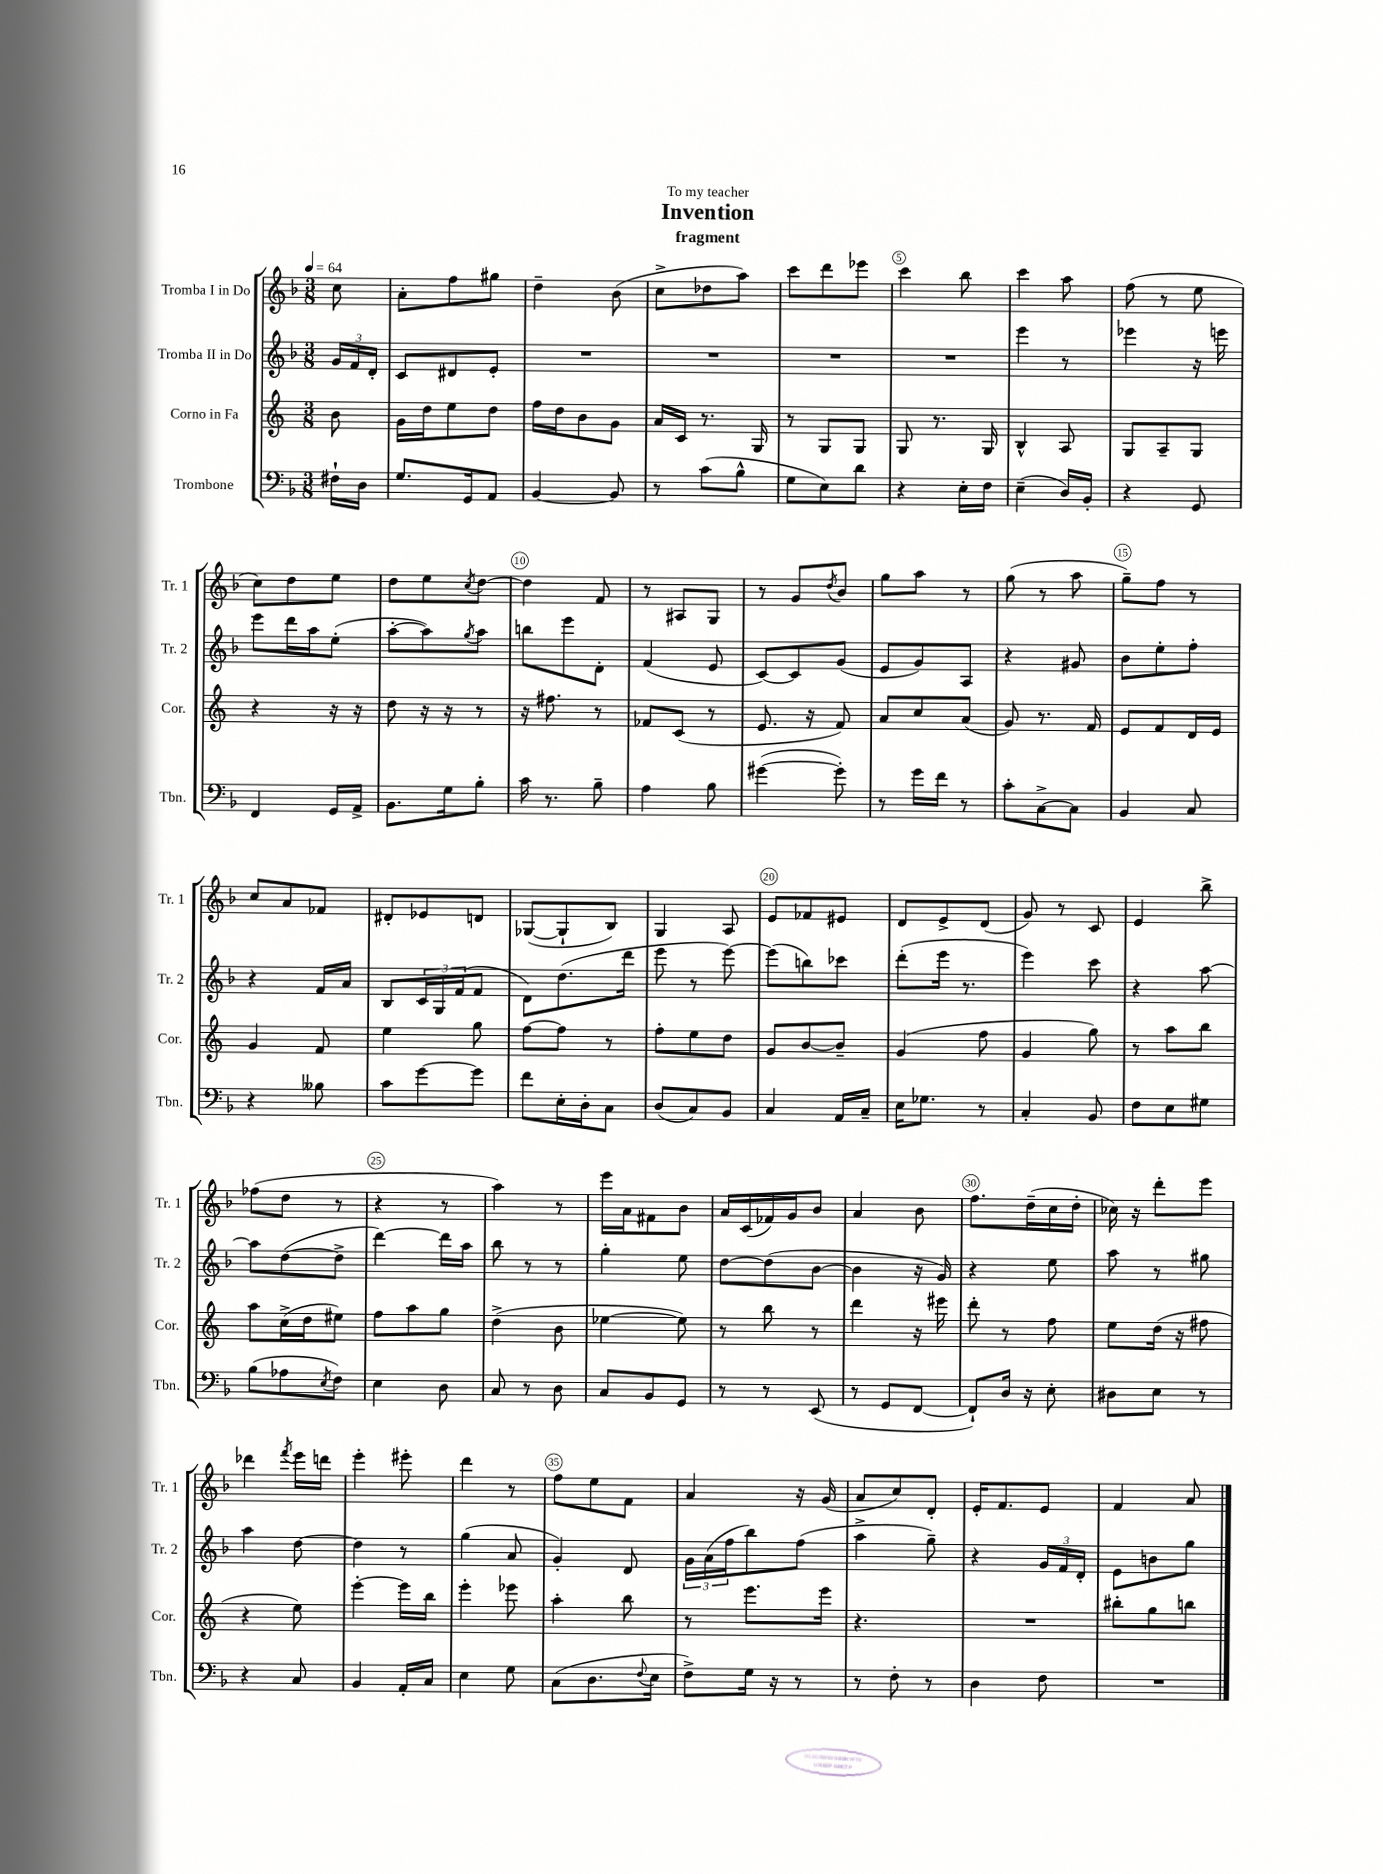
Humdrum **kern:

**kern	**kern	**kern	**kern
*part4	*part3	*part2	*part1
*staff4	*staff3	*staff2	*staff1
*I"Trombone	*I"Corno in Fa	*I"Tromba II in Do	*I"Tromba I in Do
*I'Tbn.	*I'Cor.	*I'Tr. 2	*I'Tr. 1
*clefF4	*clefG2	*clefG2	*clefG2
*k[b-]	*k[]	*k[b-]	*k[b-]
*M3/8	*M3/8	*M3/8	*M3/8
*MM64	*MM64	*MM64	*MM64
=	=	=	=
16F#X`\LL	8b\	24g/LL	8cc\
.	.	24f/	.
16D\JJ	.	.	.
.	.	24d'/JJ	.
=1	=1	=1	=1
8.G/L	16g\LL	8c/L	8a'\L
.	16dd\J	.	.
.	8ee\	8d#X/	8ff\
16GG/k	.	.	.
8AA/J	8dd\J	8e'/J	8gg#X\J
=2	=2	=2	=2
[4BB-/	16ff\LL	4.r	4dd~\
.	16dd\J	.	.
.	8b\	.	.
8BB-/]	8g\J	.	(8b-\
=3	=3	=3	=3
8r	16a/LL	4.r	8cc^\L
.	16c/JJ	.	.
(8c\L	8.r	.	8dd-X\
8B-^^\J	.	.	8aa\J)
.	16G/	.	.
=4	=4	=4	=4
8G\L	8r	4.r	8ccc\L
8E\)	8G/L	.	8ddd\
8d\J	8G/J	.	8eee-X\J
=5	=5	=5	=5
4r	8G/	4.r	4ccc\
.	8.r	.	.
16E'\LL	.	.	8bb-\
16F\JJ	16G/	.	.
=6	=6	=6	=6
(4E~\	4B^^/	4eee\	4ccc\
16D/LL)	8A/	8r	8aa\
16BB-'/JJ	.	.	.
=7	=7	=7	=7
4r	8G/L	4eee-X\	(8ff\
.	8A~/	.	8r
8GG/	8G/J	16r	8ee\
.	.	16eeen\	.
!!LO:LB:g=z
=8	=8	=8	=8
4FF/	4r	8eee\L	8cc\L)
.	.	16ddd\L	8dd\
.	.	16aa\J	.
16GG/LL	16r	(8ee'\J	8ee\J
16AA^/JJ	16r	.	.
=9	=9	=9	=9
8.BB-\L	8dd\	[8aa'\L	8dd\L
.	16r	8aa\])	8ee\
16G\k	16r	.	.
.	.	8qgg/	8qcc/
8B-'\J	8r	8aa\J	[8dd\J
=10	=10	=10	=10
16c\	16r	8bbn\L	4dd\]
8.r	8.ff#X\	.	.
.	.	8eee\	.
8B-~\	8r	8d'\J	8f/
=11	=11	=11	=11
4A\	8f-X/L	(4f/	8r
.	(8c/J	.	8A#X/L
8B-\	8r	8e/	8G/J
=12	=12	=12	=12
([4g#X\	8.e/	[8c/L)	8r
.	.	8c/]	8g/L
.	16r	.	.
.	.	.	8qdd/
8g#'\])	8f/)	(8g/J	8b-/J
=13	=13	=13	=13
8r	8a/L	8e/L	8gg\L
16g\LL	8cc/	8g/)	8aa\J
16f\JJ	.	.	.
8r	(8a/J	8A/J	8r
=14	=14	=14	=14
8c'\L	8g/)	4r	(8gg\
[8C^\	8.r	.	8r
8C\J]	.	8g#X/	8aa\
.	16f/	.	.
=15	=15	=15	=15
4BB-/	8e/L	8b-\L	8gg~\L)
.	8f/	8ee'\	8ff\J
8C/	16d/L	8ff'\J	8r
.	16e/JJ	.	.
!!LO:LB:g=z
=16	=16	=16	=16
4r	4g/	4r	8cc/L
.	.	.	8a/
8B--X\	8f/	16f/LL	8f-X/J
.	.	16a/JJ	.
=17	=17	=17	=17
8c\L	4ee\	8B-/L	8d#X'/L
[8g\	.	24c/L	8e-X/
.	.	24G/	.
.	.	(24f/J	.
8g\J]	8gg\	8f/J	8dn/J
=18	=18	=18	=18
8f\L	[8ff\L	8d\L)	([8G-X/L
16E'\L	8ff\J]	(8.dd\	8G-`/]
16D'\J	.	.	.
8C\J	8r	.	8B-/J)
.	.	16ddd\Jk	.
=19	=19	=19	=19
(8D/L	8ff'\L	8eee\	4G/
8C/)	8ee\	8r	.
8BB-/J	8dd\J	[8eee\)	8A/
=20	=20	=20	=20
4C/	8g/L	(8eee\L]	8e/L
.	[8b/	8bbn\)	8f-X/
16AA/LL	8b~/J]	8ccc-X\J	8e#X/J
16C~/JJ	.	.	.
=21	=21	=21	=21
16E\KL	(4g/	(8ddd'\L	8d/L
8.G-X\J	.	.	.
.	.	16eee\Jk	8e^/
.	.	8.r	.
8r	8ff\	.	(8d/J
=22	=22	=22	=22
4C'/	4g/	4eee\)	8g/)
.	.	.	8r
8BB-/	8gg\)	8ccc\	8c/
=23	=23	=23	=23
8F\L	8r	4r	4e/
8E\	8aa\L	.	.
8G#X\J	8bb\J	[8aa\	8bb-^\
!!LO:LB:g=z
=24	=24	=24	=24
(8B-\L	8aa\L	8aa\L]	(8ff-X\L
8A-X\	(16cc^\L	([8dd\	8dd\J
.	16dd\J	.	.
8qE/	.	.	.
8F\J)	8ee#X\J)	8dd^\J]	8r
=25	=25	=25	=25
4E\	8ff\L	[4ddd\)	4r
.	8aa\	.	.
8D\	8gg\J	16ddd\LL]	8r
.	.	16aa\JJ	.
=26	=26	=26	=26
8C/	(4dd^\	8bb-\	4aa\)
8r	.	8r	.
8D\	8b\	8r	8r
=27	=27	=27	=27
8C/L	[4ee-X\	4gg'\	16eee\LL
.	.	.	16a\J
8BB-/	.	.	8f#X\
8GG/J	8ee-\])	8ee\	8b-\J
=28	=28	=28	=28
8r	8r	[8dd\L	16a/LL
.	.	.	(16c/
8r	8bb\	(8dd\]	16f-X/)
.	.	.	16g/J
(8EE/	8r	[8b-\J	8b-/J
=29	=29	=29	=29
8r	4ddd\	4b-\]	4a/
8GG/L	.	.	.
[8FF/J	16r	16r	8b-\
.	16eee#X\	16g/)	.
=30	=30	=30	=30
8FF`/L])	8ddd'\	4r	8.ff\L
16D/Jk	8r	.	.
16r	.	.	(16dd~\L
8E'\	8ff\	8ee\	16cc\
.	.	.	16dd'\JJ
=31	=31	=31	=31
8D#X\L	8ee\L	8aa\	16cc-X\)
.	.	.	16r
8E\J	(16dd\Jk	8r	8ddd'\L
.	16r	.	.
8r	8ff#X\	8gg#X\	8eee\J
!!LO:LB:g=z
=32	=32	=32	=32
4r	4r	4aa\	4ddd-X\
.	.	.	8qfff/
8C/	8ee\)	[8dd\	16eee\LL
.	.	.	16dddn\JJ
=33	=33	=33	=33
4BB-/	[4eee'\	4dd\]	4eee'\
16AA'/LL	16eee\LL]	8r	8eee#X'\
16C/JJ	16bb\JJ	.	.
=34	=34	=34	=34
4E\	4eee'\	(4gg\	4ddd\
8G\	8eee-X\	8a/	8r
=35	=35	=35	=35
(8C\L	4aa'\	4g'/)	8ff\L
8.D\	.	.	8ee\
.	8bb\	8d/	8f\J
8qqF/	.	.	.
16E\Jk	.	.	.
=36	=36	=36	=36
8F^\L)	8r	24g\LL	4a/
.	.	(24a\	.
.	.	24ff\J	.
16G\Jk	8.eee\L	8bb-\)	.
16r	.	.	.
8r	.	(8ff\J	16r
.	16eee\Jk	.	(16g/
=37	=37	=37	=37
8r	4.r	4aa^\	8a/L
8F'\	.	.	8cc/)
8r	.	8gg~\)	8d'/J
=38	=38	=38	=38
4D\	4.r	4r	16e'/KL
.	.	.	8.f/
8F\	.	24g/LL	8e/J
.	.	24f/	.
.	.	24d'/JJ	.
=39	=39	=39	=39
4.r	8bb#X'\L	8e\L	4f/
.	8gg\	8bn\	.
.	8bbn\J	8gg\J	8a/
==	==	==	==
*-	*-	*-	*-
